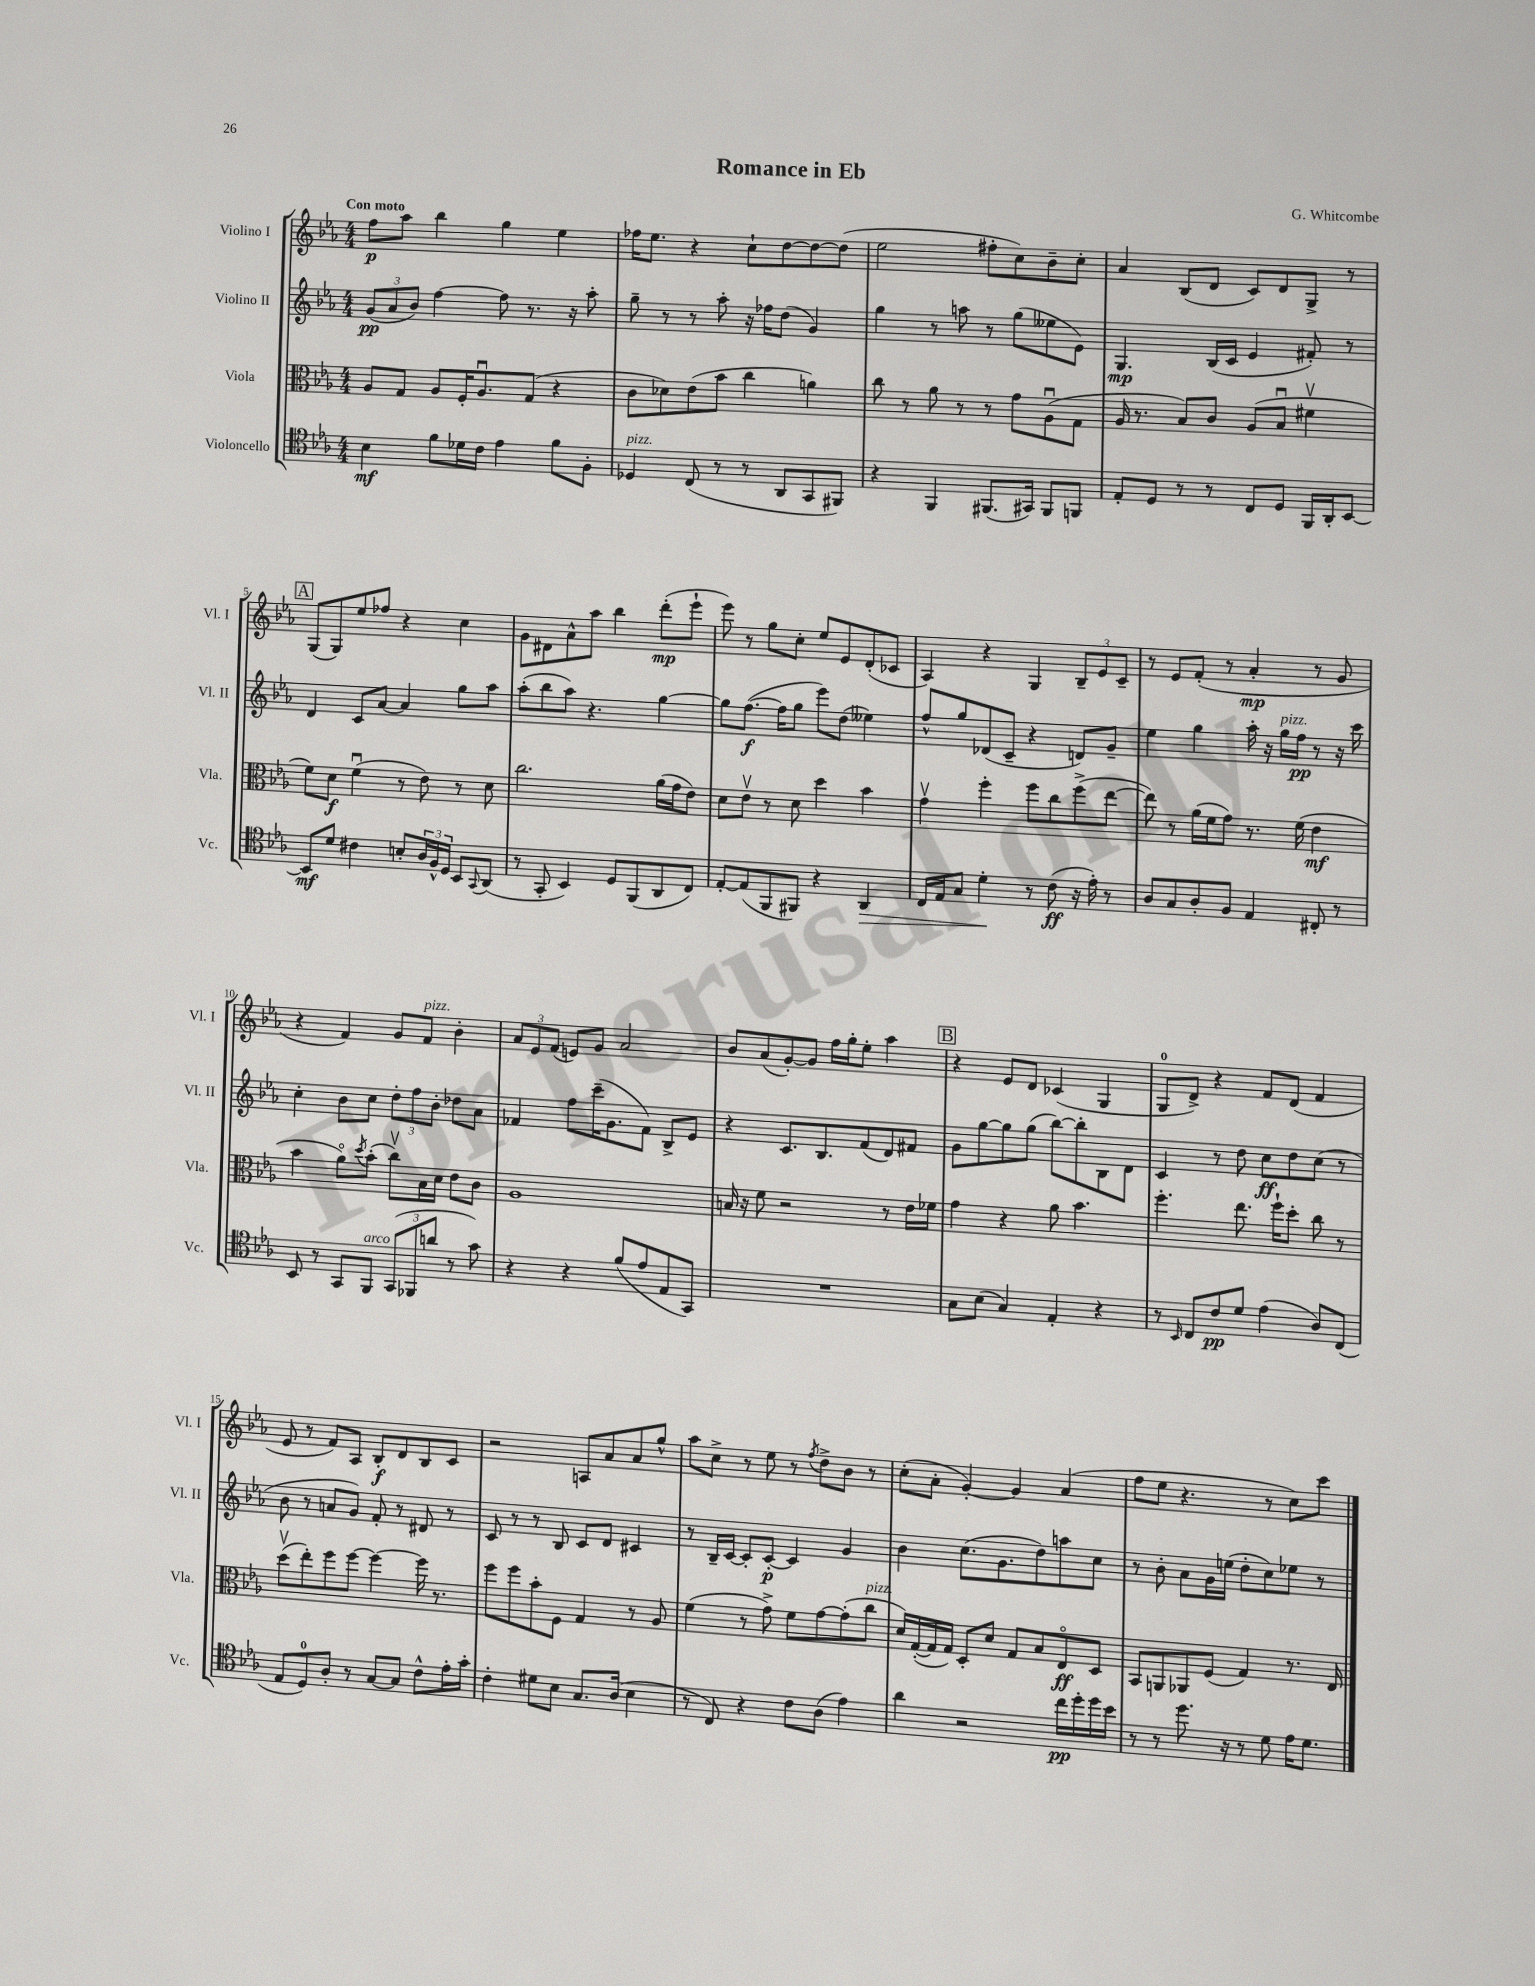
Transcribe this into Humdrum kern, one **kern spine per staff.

**kern	**dynam	**kern	**dynam	**kern	**dynam	**kern	**dynam
*part4	*part4	*part3	*part3	*part2	*part2	*part1	*part1
*staff4	*staff4	*staff3	*staff3	*staff2	*staff2	*staff1	*staff1
*I"Violoncello	*	*I"Viola	*	*I"Violino II	*	*I"Violino I	*
*I'Vc.	*	*I'Vla.	*	*I'Vl. II	*	*I'Vl. I	*
*clefC4	*	*clefC3	*	*clefG2	*	*clefG2	*
*k[b-e-a-]	*	*k[b-e-a-]	*	*k[b-e-a-]	*	*k[b-e-a-]	*
*M4/4	*	*M4/4	*	*M4/4	*	*M4/4	*
=1	=1	=1	=1	=1	=1	=1	=1
!	!	!	!	!	!	!LO:TX:a:B:t=Con moto	!
4B-\	mf	8A-/L	.	(12g/L	pp	8ff\L	p
.	.	.	.	12a-/	.	.	.
.	.	8G/J	.	.	.	8aa-\J	.
.	.	.	.	12b-/J)	.	.	.
8f\L	.	8A-/L	.	[4ff\	.	4bb-\	.
16d-X\L	.	16F'/K	.	.	.	.	.
16c\JJ	.	8.A-u/	.	.	.	.	.
4e-\	.	.	.	8ff\]	.	4gg\	.
.	.	(8G/J	.	8.r	.	.	.
8f\L	.	4r	.	.	.	4ee-\	.
.	.	.	.	16r	.	.	.
8F'\J	.	.	.	8aa-'\	.	.	.
=2	=2	=2	=2	=2	=2	=2	=2
!LO:TX:a:i:t=pizz.	!	!	!	!	!	!	!
4D-X/	.	8c\L	.	8gg~\	.	16ff-X\KL	.
.	.	.	.	.	.	8.ee-\J	.
.	.	8d-X\)	.	8r	.	.	.
(8C/	.	(8e-\	.	8r	.	4r	.
8r	.	8b-\J	.	8aa-'\	.	.	.
8r	.	4cc\	.	16r	.	8cc`\L	.
.	.	.	.	16ff-X\KL	.	.	.
8AA-/L	.	.	.	(8dd\J	.	[8dd\	.
8GG/	.	4an\)	.	4g/)	.	8dd\_	.
8FF#X/J)	.	.	.	.	.	(8dd\J]	.
=3	=3	=3	=3	=3	=3	=3	=3
4r	.	8cc\	.	4gg\	.	2ee-\	.
.	.	8r	.	.	.	.	.
4FF/	.	8a-\	.	8r	.	.	.
.	.	8r	.	8aan\	.	.	.
(8.FF#X/L	.	8r	.	8r	.	8ff#X'\L	.
.	.	8g\L	.	(8gg\L	.	8cc\)	.
16GG#X/Jk)	.	.	.	.	.	.	.
8FF#/L	.	(8A-u\	.	8ee--X\	.	8b-~\	.
8FFn/J	.	8G\J	.	8e-\J)	.	8cc'\J	.
=4	=4	=4	=4	=4	=4	=4	=4
8E-'/L	.	16A-/	.	4.G/	mp	4a-/	.
.	.	8.r	.	.	.	.	.
8D/J	.	.	.	.	.	.	.
8r	.	8B-/L)	.	.	.	(8B-/L	.
8r	.	8c/J	.	(16B-/LL	.	8d/J	.
.	.	.	.	16c/JJ	.	.	.
8C/L	.	(8A-/L	.	4e-/	.	8c/L)	.
8D/J	.	8B-u/J	.	.	.	8d/	.
16FF/LL	.	4f#Xv\	.	8f#X'/)	.	8G^/J	.
16AA-'/J	.	.	.	.	.	.	.
[8BB-/J	.	.	.	8r	.	8r	.
!!LO:LB:g=z
!!LO:REH:place=s1:t=A
=5	=5	=5	=5	=5	=5	=5	=5
8BB-/L]	mf	8f\L)	.	4d/	.	(8G/L	.
8d/J	.	8d\J	f	.	.	8G/)	.
4c#X\	.	(4fu\	.	8c/L	.	8ee-/	.
.	.	.	.	[8a-/J	.	8ff-X/J	.
8Bn'/L	.	8r	.	4a-/]	.	4r	.
24A-/L	.	8e-\)	.	.	.	.	.
24F^^/	.	.	.	.	.	.	.
24D/JJ	.	.	.	.	.	.	.
8BB-/L	.	8r	.	8gg\L	.	4cc\	.
8qqGG/	.	.	.	.	.	.	.
(8AA-/J	.	8d\	.	8aa-\J	.	.	.
=6	=6	=6	=6	=6	=6	=6	=6
8r	.	2.cc\	.	(8aa-'\L	.	8g\L	.
8GG'/	.	.	.	8bb-\	.	8d#X\	.
4BB-/)	.	.	.	8aa-\J)	.	8a-^^\	.
.	.	.	.	4.r	.	8aa-\J	.
8D/L	.	.	.	.	.	4bb-\	.
(8FF/	.	.	.	.	.	.	.
8AA-/	.	(16a-\LL	.	[4gg\	.	(8ddd'\L	mp
.	.	16g\J	.	.	.	.	.
8C/J)	.	8e-\J)	.	.	.	8eee-`\J	.
=7	=7	=7	=7	=7	=7	=7	=7
[8E-'/L	.	8d\L	.	8gg\L]	.	8eee-\)	.
(8E-/]	.	8e-v\J	.	([8.ff\J	f	8r	.
8FF/	.	8r	.	.	.	8gg\L	.
.	.	.	.	16ff\KL]	.	.	.
8FF#X/J)	.	8d\	.	8gg\J	.	8cc'\J	.
4r	.	4dd\	.	8eee-\L)	.	8ee-/L	.
.	.	.	.	(8dd\J	.	8e-/	.
!	!LO:HP:b	!	!	!	!	!	!
4AA-/	>	4b-\	.	4ee--X\)	.	(8d'/	.
.	.	.	.	.	.	8c-X/J	.
=8	=8	=8	=8	=8	=8	=8	=8
16C/LL	.	4gv\	.	8ff^^/L	.	4A-/)	.
16E-/J	.	.	.	.	.	.	.
8G/J	.	.	.	8gg/	.	.	.
4d'\	.	4ff'\	.	(8d-X/	.	4r	.
.	.	.	.	8c~/J	.	.	.
8r	]	8ff\L	.	4r	.	4G/	.
(8c\	ff	8cc\	.	.	.	.	.
16r	.	(8ff^\	.	8dn/L)	.	12B-~/L	.
16e-'\)	.	.	.	.	.	.	.
.	.	.	.	.	.	12e-/	.
8r	.	[8ee-\J	.	8g~/J	.	.	.
.	.	.	.	.	.	12c~/J	.
=9	=9	=9	=9	=9	=9	=9	=9
8A-/L	.	8ee-\])	.	4ee-\	.	8r	.
8G/	.	8r	.	.	.	8e-/L	.
8A-'/	.	(16a-\LL	.	4gg\	.	(8f'/J	.
.	.	16f\J	.	.	.	.	.
8F/J	.	8g\J)	.	.	.	8r	.
4E-/	.	8.r	.	16aa-'\	.	4a-'/	mp
.	.	.	.	16r	.	.	.
!	!	!	!	!LO:TX:a:i:t=pizz.	!	!	!
.	.	.	.	16gg\LL	.	.	.
.	.	(16f\	.	16ff\JJ	pp	.	.
8C#X'/	.	4e-\	mf	8r	.	8r	.
8r	.	.	.	16r	.	8g/	.
.	.	.	.	16ccc\	.	.	.
!!LO:LB:g=z
=10	=10	=10	=10	=10	=10	=10	=10
8BB-/	.	4b-\	.	4cc'\	.	4r	.
8r	.	.	.	.	.	.	.
8GG/L	.	8a-\L)	.	8b-\L	.	4f/)	.
.	.	8qdd/	.	.	.	.	.
!LO:TX:a:i:t=arco	!	!	!	!	!	!	!
8FF/J	.	(8b-'\J	.	8cc\J	.	.	.
(12GG/L	.	8ccv\L)	.	12dd'\L	.	8g/L	.
12FF-X/	.	.	.	12ff\	.	.	.
!	!	!	!	!	!	!LO:TX:a:i:t=pizz.	!
.	.	16B-\L	.	.	.	8f/J	.
12an/J	.	.	.	12b-'\J	.	.	.
.	.	16d\JJ	.	.	.	.	.
8r	.	8e-\L	.	8dd-X\L	.	4b-'\	.
8g\)	.	8c\J	.	8a-\J	.	.	.
=11	=11	=11	=11	=11	=11	=11	=11
4r	.	1A-	.	4f-X/	.	12a-/L	.
.	.	.	.	.	.	12e-/	.
.	.	.	.	.	.	(12f/J	.
4r	.	.	.	8ff\L	.	8en/L)	.
.	.	.	.	(16ccc~\K	.	8g/J	.
.	.	.	.	8.g\	.	.	.
(8f/L	.	.	.	.	.	2a-/	.
8e-/	.	.	.	8f-\J)	.	.	.
8E-/	.	.	.	8B-^/L	.	.	.
8GG/J)	.	.	.	8e-/J	.	.	.
=12	=12	=12	=12	=12	=12	=12	=12
1r	.	16Bn/	.	4r	.	8b-/L	.
.	.	16r	.	.	.	.	.
.	.	8f\	.	.	.	(8a-/	.
.	.	2r	.	8.c/L	.	[8g'/)	.
.	.	.	.	.	.	8g/J]	.
.	.	.	.	8.B-/	.	.	.
.	.	.	.	.	.	16ff\LL	.
.	.	.	.	.	.	16gg'\J	.
.	.	.	.	(8f/	.	8ee-'\J	.
.	.	8r	.	8d/)	.	4aa-\	.
.	.	16e-\LL	.	8f#X/J	.	.	.
.	.	16f-X\JJ	.	.	.	.	.
!!LO:REH:place=s1:t=B
=13	=13	=13	=13	=13	=13	=13	=13
8G\L	.	4g\	.	8g\L	.	4r	.
(8B-\J	.	.	.	[8gg\	.	.	.
4G/)	.	4r	.	8gg\]	.	8e-/L	.
.	.	.	.	(8gg\J	.	8d/J	.
4E-'/	.	8a-\	.	[8bb-\L)	.	(4c-X/	.
.	.	4.b-\	.	8bb-'\]	.	.	.
4r	.	.	.	8B-\	.	4G/	.
.	.	.	.	8d\J	.	.	.
=14	=14	=14	=14	=14	=14	=14	=14
8r	.	4.ff'\	.	4c/	.	8G/L	.
16qqBB-/	.	.	.	.	.	.	.
8C/L	.	.	.	.	.	8d^/J)	.
8c/	pp	.	.	8r	.	4r	.
8d/J	.	8.ee-\	.	8dd\	.	.	.
(4e-\	.	.	.	8cc\L	ff	8f/L	.
.	.	16ff`\KL	.	.	.	.	.
.	.	8dd'\J	.	8dd\	.	(8d/J	.
8A-/L)	.	8cc\	.	(8cc\J	.	4f/	.
(8C/J	.	8r	.	8r	.	.	.
!!LO:LB:g=z
=15	=15	=15	=15	=15	=15	=15	=15
8E-/L	.	(8ddv\L	.	8b-\	.	8e-/	.
8D/)	.	8ee-'\)	.	8r	.	8r	.
8A-'/J	.	8ff\	.	8an/L	.	8f/L)	.
8r	.	[8ff\J	.	8g/J)	.	8A-/J	.
[8G/L	.	4ff\_	.	8f'/	.	8B-'/L	f
8G/J]	.	.	.	8r	.	8d/	.
8c^^\L	.	16ff\]	.	8d#X/	.	8B-/	.
.	.	8.r	.	.	.	.	.
16e-'\L	.	.	.	8r	.	8c/J	.
16g'\JJ	.	.	.	.	.	.	.
=16	=16	=16	=16	=16	=16	=16	=16
4c'\	.	8ff\L	.	8c/	.	2r	.
.	.	8ff\	.	8r	.	.	.
8d#X\L	.	8b-'\	.	8r	.	.	.
8B-\J	.	8F\J	.	8B-/	.	.	.
8.G/L	.	4G/	.	8c/L	.	8An/L	.
.	.	.	.	8d/J	.	8a-/	.
(16A-/Jk	.	.	.	.	.	.	.
4B-\	.	8r	.	4c#X/	.	8a-/	.
.	.	8A-/	.	.	.	8gg^^/J	.
=17	=17	=17	=17	=17	=17	=17	=17
8r	.	(4f\	.	8r	.	8aa-\L	.
8C/)	.	.	.	16B-~/LL	.	8cc^\J	.
.	.	.	.	[16c/JJ	.	.	.
4r	.	8r	.	8c'/L]	.	8r	.
.	.	8g^\)	.	[8c'/J	p	8ee-\	.
8c\L	.	8f\L	.	4c/]	.	8r	.
.	.	.	.	.	.	8qff/	.
(8A-\J	.	[8g\	.	.	.	8dd^\L	.
4e-\)	.	(8g'\]	.	4g/	.	8b-\J	.
!	!	!LO:TX:a:i:t=pizz.	!	!	!	!	!
.	.	8cc\J	.	.	.	8r	.
=18	=18	=18	=18	=18	=18	=18	=18
4a-\	.	16d/LL)	.	4b-\	.	(8cc'\L	.
.	.	([16G'/	.	.	.	.	.
.	.	16G/]	.	.	.	8a-'\J	.
.	.	16G/JJ)	.	.	.	.	.
2r	.	8D'/L	.	(8.cc\L	.	[4g'/)	.
.	.	8d/J	.	.	.	.	.
.	.	.	.	8.g\	.	.	.
.	.	8G/L	.	.	.	4g/]	.
.	.	8B-/	.	8dd\)	.	.	.
16cc\LL	pp	8E-/	ff	8aan\	.	(4a-/	.
16dd'\	.	.	.	.	.	.	.
16dd\	.	8D/J	.	8cc\J	.	.	.
16b-\JJ	.	.	.	.	.	.	.
=19	=19	=19	=19	=19	=19	=19	=19
8r	.	8BB-/L	.	8r	.	8ff\L	.
8r	.	8AAn/	.	8b-'\	.	8ee-\J	.
8.dd\	.	8AA-X/	.	8a-\L	.	4.r	.
.	.	(8F/J	.	16g\L	.	.	.
16r	.	.	.	(16een\JJ	.	.	.
8r	.	4G/)	.	8dd'\L	.	.	.
8d\	.	.	.	8cc\)	.	8r	.
16e-\KL	.	8.r	.	8ee-X\J	.	8cc\L)	.
8.d\J	.	.	.	.	.	.	.
.	.	.	.	8r	.	8ccc\J	.
.	.	16E-/	.	.	.	.	.
==	==	==	==	==	==	==	==
*-	*-	*-	*-	*-	*-	*-	*-
